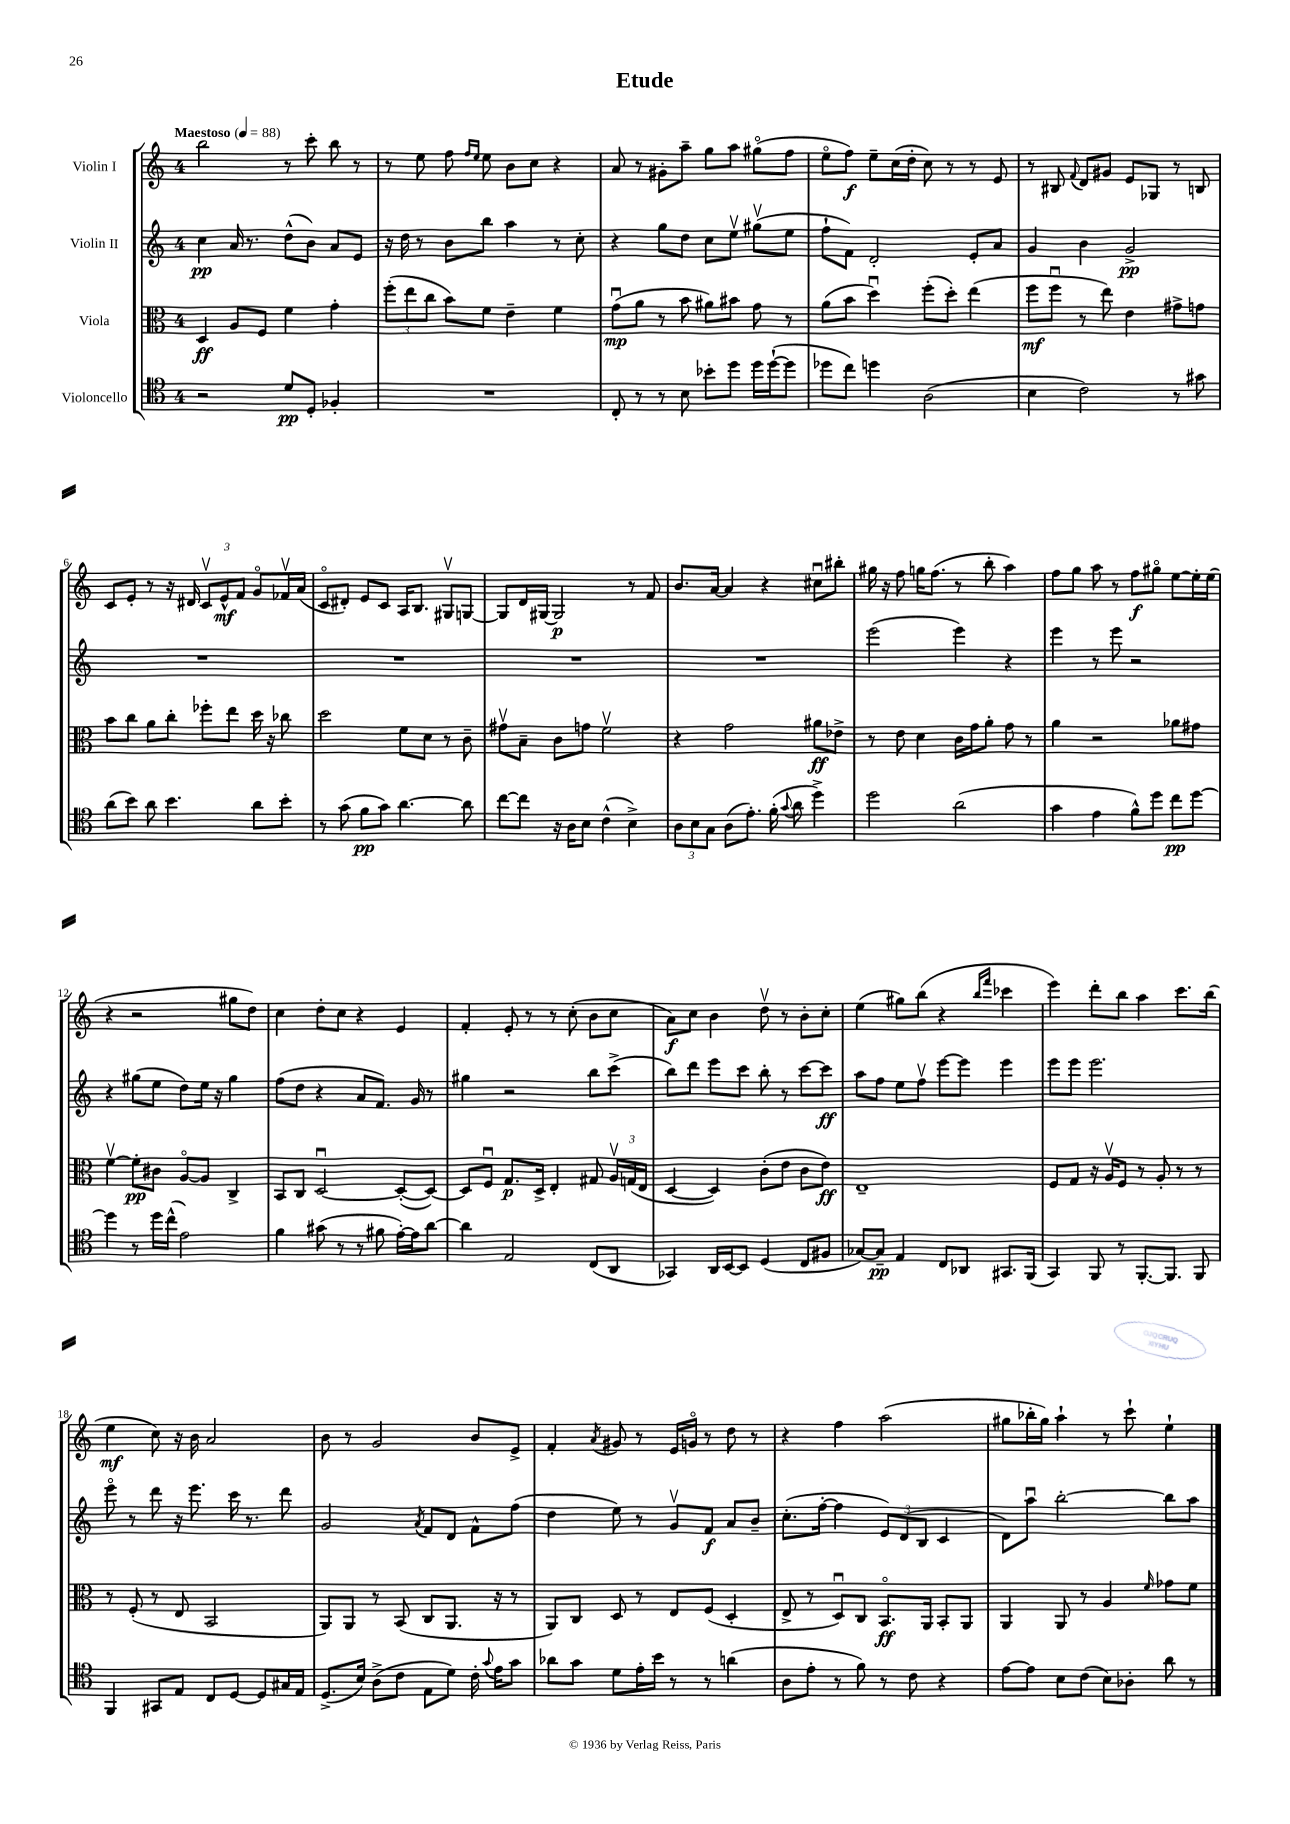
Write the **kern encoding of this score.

**kern	**kern	**kern	**kern
*staff4	*staff3	*staff2	*staff1
*clefC4	*clefC3	*clefG2	*clefG2
*k[]	*k[]	*k[]	*k[]
*M4/4	*M4/4	*M4/4	*M4/4
*MM88	*MM88	*MM88	*MM88
2r	4D/	4cc\	2bb\
.	8A/L	16a/	.
.	.	8.r	.
.	8F/J	.	.
8d/L	4f\	(8dd^^\L	8r
8D'/J	.	8b\J)	8ccc'\
4F-'/	4g'\	8a/L	8bb\
.	.	8e/J	8r
=	=	=	=
1r	(12ff'\L	16r	8r
.	.	16dd\	.
.	12ee\	.	.
.	.	8r	8ee\
.	12cc\J	.	.
.	8b\L)	8b\L	8ff\
.	.	.	16qqff/LL
.	.	.	16qqee/JJ
.	8f\J	8bb\J	8ee\
.	4e~\	4aa\	8b\L
.	.	.	8cc\J
.	4f\	8r	4r
.	.	8cc'\	.
=	=	=	=
8C'/	(8gu\L	4r	8a/
8r	8a\J	.	8r
8r	8r	8gg\L	8g#'\L
8B\	8b\	8dd\J	8aa~\J
8b-'\L	8a#\L)	8cc\L	8gg\L
8dd\J	8b#\J	8eev\J	8aa\J
16dd\LL	8g\	(8gg#v\L	(8gg#o\L
([16dd`\J	.	.	.
8dd\]J	8r	8ee\J	8ff\J
=	=	=	=
8dd-\L	(8a\L	8ff`\L	8eeo\L
8cc\J)	8b\J	8f\J)	8ff\J)
4dd\	4ddu\)	2d'/	8ee~\L
.	.	.	(16cc\L
.	.	.	16dd'\JJ
(2A\	(8ff'\L	.	8cc\)
.	8dd'\J)	.	8r
.	(4ee\	8e'/L	8r
.	.	8a/J	8e/
=	=	=	=
4B\	8ff\L	4g/	8r
.	8ffu\J	.	8B#/
.	.	.	8qqf/
2c\)	8r	4b\	8d/L
.	8ee\)	.	8g#/J
.	4e\	2g^/	8e/L
.	.	.	8G-/J
8r	8g#^\L	.	8r
8g#\	8g\J	.	8B/
=	=	=	=
(8a\L	8b\L	1r	8c/L
8b\J)	8cc\J	.	8e'/J
8a\	8a\L	.	8r
4.b\	8cc'\J	.	16r
.	.	.	16d#/
.	8ff-'\L	.	12cv/L
.	.	.	12e^^/
.	8ee\J	.	.
.	.	.	12f/J
8a\L	16dd\	.	8go/L
.	16r	.	.
8b'\J	8cc-\	.	16f-v/L
.	.	.	(16a/JJ
=	=	=	=
8r	2dd\	1r	8co/L
(8g\	.	.	8d#'/J)
8f\L	.	.	8e/L
8g\J)	.	.	8c/J
[4.a\	8f\L	.	16A/LK
.	.	.	8.B/J
.	8d\J	.	.
.	8r	.	8G#v/L
8a\]	8c~\	.	[8G/J
=	=	=	=
[8cc\L	8g#v\L	1r	8G/]L
8cc\]J	8B~\J	.	16d/L
.	.	.	[16G#/JJ
16r	8c\L	.	2G#/]
16A\LK	.	.	.
8B\J	8g\J	.	.
(4c^^\	2fv\	.	.
4B^\)	.	.	8r
.	.	.	8f/
=	=	=	=
12A\L	4r	1r	8.b/L
12B\	.	.	.
12G\J	.	.	.
.	.	.	[16a/Jk
(8A\L	2g\	.	4a/]
8.e'\J)	.	.	.
.	.	.	4r
(16f'\	.	.	.
8qqg/	.	.	.
8a\	.	.	.
4dd^\)	8a#\L	.	8cc#u\L
.	8e-^\J	.	8bb#'\J
=	=	=	=
2dd\	8r	(2eee\	16gg#\
.	.	.	16r
.	8e\	.	8ff\
.	4d\	.	16gg\LK
.	.	.	(8.ff\J
(2a\	16c\LL	4eee\)	8r
.	16g\J	.	.
.	8a'\J	.	8bb'\
.	8g\	4r	4aa\)
.	8r	.	.
=	=	=	=
4g\	4a\	4eee\	8ff\L
.	.	.	8gg\J
4e\	2r	8r	8aa\
.	.	8eee\	8r
8f^^\L)	.	2r	8ff\L
8dd\J	.	.	8gg#o\J
8cc\L	8a-\L	.	[8ee\L
[8dd\J	8g#\J	.	16ee'\]L
.	.	.	(16ee\JJ
=	=	=	=
4dd\]	[4fv\	4r	4r
8r	8f'\]L	(8gg#\L	2r
16dd\LL	8c#\J	8ee\J	.
(16cc^^\JJ	.	.	.
2e\)	[8Ao/L	8dd\L)	.
.	8A/]J	16ee\Jk	.
.	.	16r	.
.	4C^/	4gg#\	8gg#\L
.	.	.	8dd\J)
=	=	=	=
4f\	8BB/L	(8ff\L	4cc\
.	8C/J	8dd\J	.
(8g#\	[2Du/	4r	8dd'\L
8r	.	.	8cc\J
8r	.	8a/L	4r
8f#\	.	8.f/J)	.
[16e'\LL)	(8D'/_L	.	4e/
16e\]J	.	16g/	.
[8a\J	8D/_J)	8r	.
=	=	=	=
4a\]	8D/]L	4gg#\	4f'/
.	8Fu/J	.	.
2E/	8.G/L	2r	8e'/
.	.	.	8r
.	16D^/Jk	.	.
.	4E'/	.	8r
.	.	.	(8cc'\
(8C/L	8G#/	8bb\L	8b\L
8AA/J	24Av/LL	(8ccc^\J	8cc\J
.	(24G/	.	.
.	24E/JJ	.	.
=	=	=	=
4GG-/)	[4D/	8bb\L)	8a\L)
.	.	8ddd\J	8cc\J
16AA/LL	4D/])	8eee\L	4b\
[16BB/J	.	.	.
8BB/]J	.	8ccc\J	.
(4D/	(8c'\L	8bb'\	8ddv\
.	8e\J	8r	8r
8C/L	8c\L	[8ccc\L	8b'\L
8F#/J	8e\J)	8ccc\]J	8cc'\J
=	=	=	=
[8G-/L)	1E~	8aa\L	(4ee\
8G-~/]J	.	8ff\J	.
4E/	.	8ee\L	8gg#\L)
.	.	8ffv\J	(8bb\J
8C/L	.	[8eee\L	4r
8AA-/J	.	8eee\]J	.
.	.	.	16qqbb/LL
.	.	.	16qqfff/JJ
8.GG#/L	.	4eee\	4ccc-\
(16FF/Jk	.	.	.
=	=	=	=
4GG/)	8F/L	8eee\L	4eee\)
.	8G/J	8eee\J	.
8FF/	16r	2.eee\	8ddd'\L
.	16Av/LK	.	.
8r	8F/J	.	8bb\J
[8.FF'/L	8r	.	4aa\
.	8A'/	.	.
8.FF/]J	.	.	.
.	8r	.	8.ccc\L
8FF/	8r	.	.
.	.	.	(16bb\Jk
=	=	=	=
4FF/	8r	8eeeo\	4ee\
.	(8F'/	8r	.
8GG#/L	8r	8ddd\	8cc\)
8E/J	8E/	16r	16r
.	.	8.eee\	16b\
8C/L	2BB/	.	2a/
[8D/J	.	16ccc\	.
.	.	8.r	.
8D/]L	.	.	.
16G#/L	.	8ddd\	.
16E/JJ	.	.	.
=	=	=	=
(8.D^/L	8AA/L)	2g/	8b\
.	8AA/J	.	8r
16B/Jk)	.	.	.
(8A^\L	8r	.	2g/
8c\J	(8BB/	.	.
.	.	8qa/	.
8E\L	8C/L	8f/L	.
8d\J)	8.AA/J	8d/J	.
16c'\	.	8f^^\L	8b/L
8qqg/	.	.	.
16e\LK	16r	.	.
8g\J	8r	(8ff\J	8e^/J
=	=	=	=
8a-\L	8AA/L)	4dd\	4f'/
8g\J	8C/J	.	.
.	.	.	8qa/
8d\L	8D/	8ee\)	8g#/
16e'\L	8r	8r	8r
16b\JJ	.	.	.
8r	8E/L	8gv/L	16e/LL
.	.	.	16go/JJ
8r	(8F/J	8f/J	8r
(4a\	4D'/	8a/L	8dd\
.	.	8b~/J	8r
=	=	=	=
8A\L	8E^/	(8.cc'\L	4r
8e'\J	8r	.	.
.	.	[16ff'\Jk	.
8r	8Du/L)	4ff\]	4ff\
8f\)	8C/J	.	.
8r	8.BBo/L	12e/L)	(2aa\
.	.	(12d/	.
8c\	.	.	.
.	.	12B/J	.
.	16AA/Jk	.	.
4r	8BB'/L	4c/	.
.	8AA/J	.	.
=	=	=	=
[8e\L	4AA/	8d\L)	8gg#\L
8e\]J	.	8aau\J	16bb-'\L
.	.	.	16gg#\JJ)
8B\L	8AA/	[2bb'\	4aa`\
(8c\J	8r	.	.
8B\L)	4A/	.	8r
8A-'\J	.	.	8ccc`\
.	16qqf/	.	.
8a\	8g-\L	8bb\]L	4ee`\
8r	8f\J	8aa\J	.
==	==	==	==
*-	*-	*-	*-
